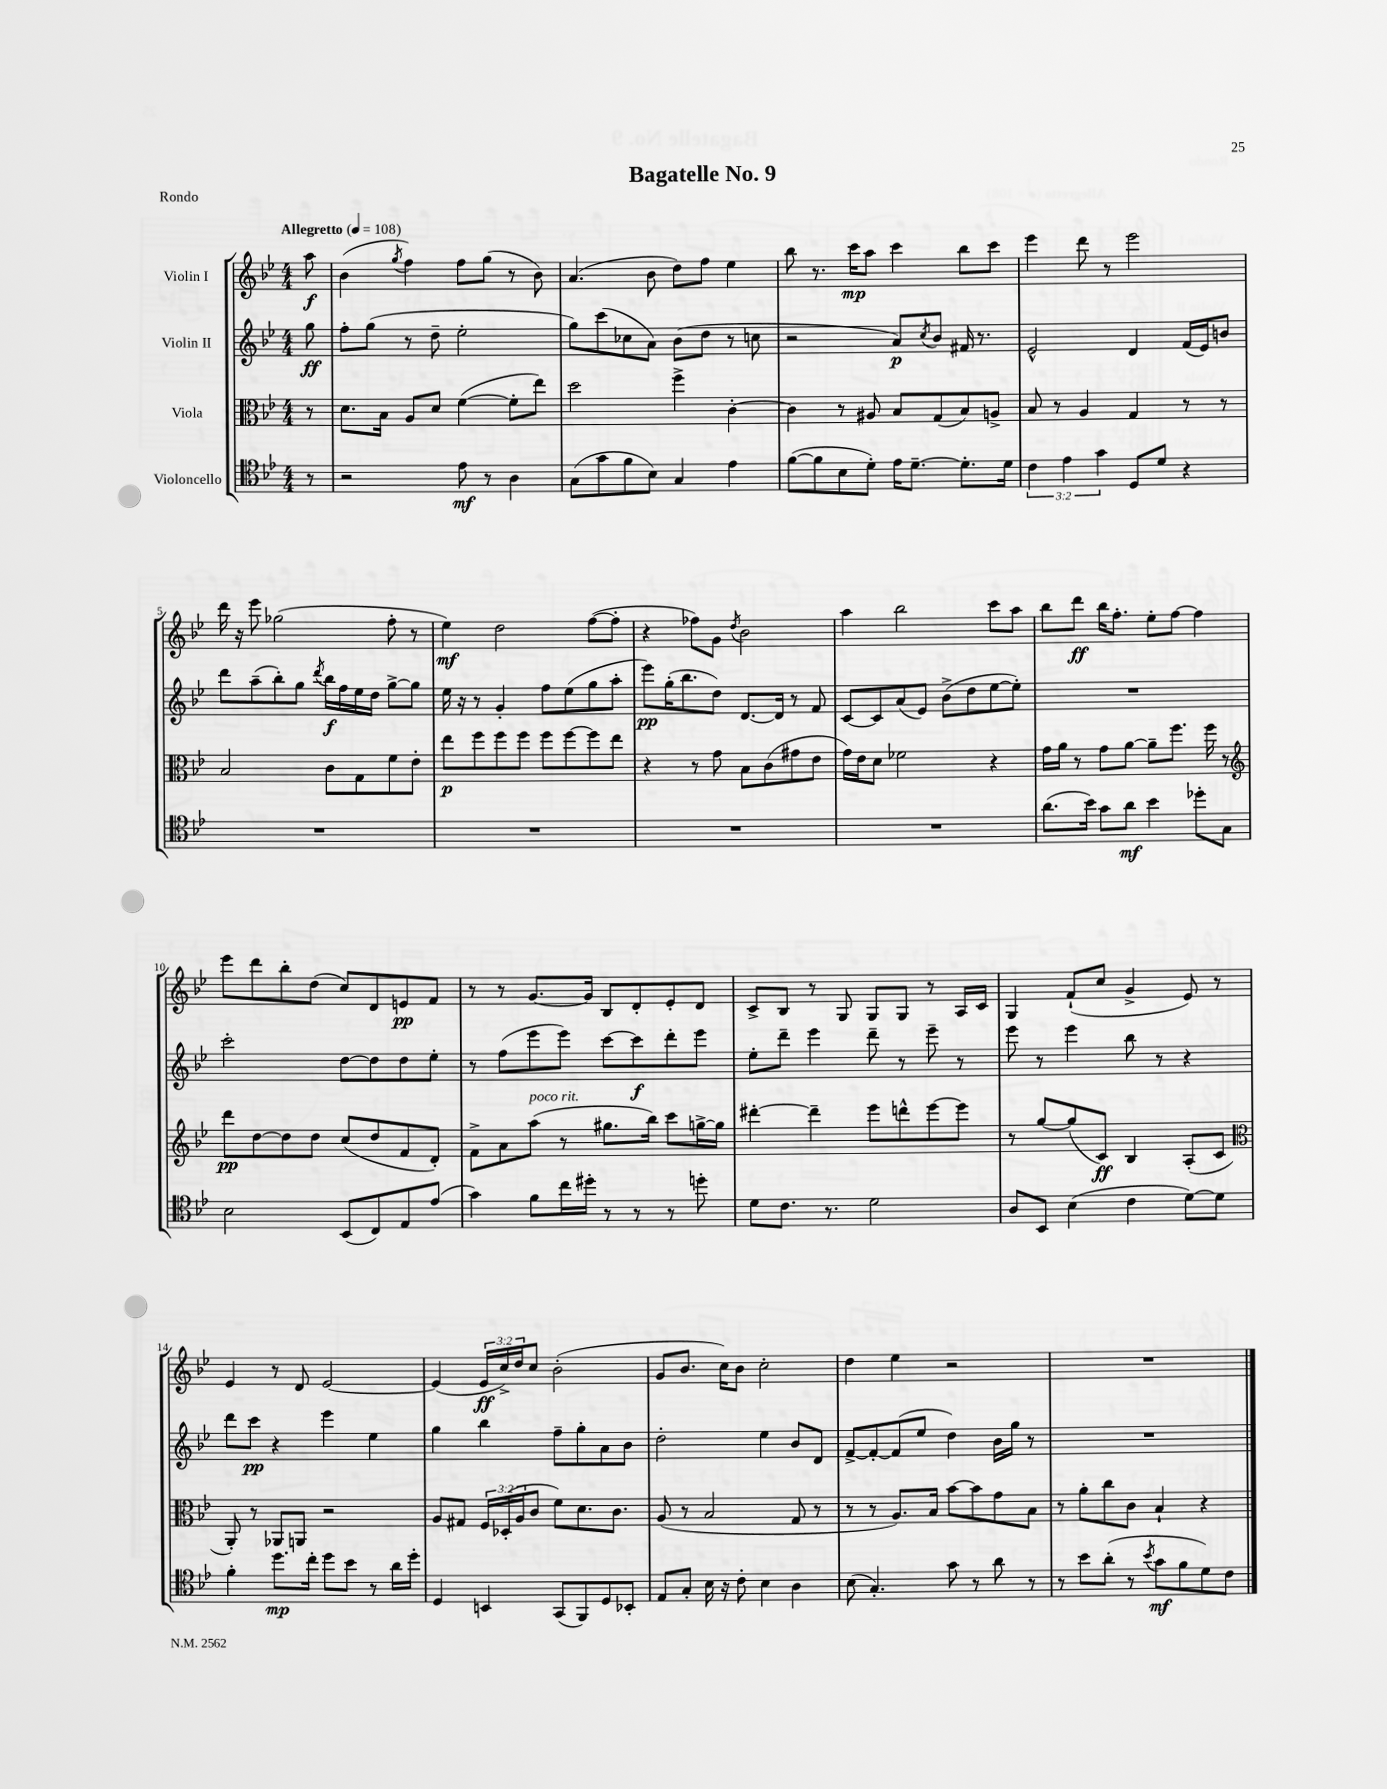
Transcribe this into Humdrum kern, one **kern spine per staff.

**kern	**dynam	**kern	**dynam	**kern	**dynam	**kern	**dynam
*part4	*part4	*part3	*part3	*part2	*part2	*part1	*part1
*staff4	*staff4	*staff3	*staff3	*staff2	*staff2	*staff1	*staff1
*I"Violoncello	*	*I"Viola	*	*I"Violin II	*	*I"Violin I	*
*clefC4	*	*clefC3	*	*clefG2	*	*clefG2	*
*k[b-e-]	*	*k[b-e-]	*	*k[b-e-]	*	*k[b-e-]	*
*M4/4	*	*M4/4	*	*M4/4	*	*M4/4	*
*MM108	*	*MM108	*	*MM108	*	*MM108	*
=	=	=	=	=	=	=	=
!	!	!	!	!	!	!LO:TX:a:B:t=Allegretto	!
8r	.	8r	.	8gg\	ff	8aa\	f
=1	=1	=1	=1	=1	=1	=1	=1
2r	.	8.d\L	.	8ff'\L	.	(4b-\	.
.	.	.	.	(8gg\J	.	.	.
.	.	16B-\Jk	.	.	.	.	.
.	.	.	.	.	.	8qgg/	.
.	.	8A/L	.	8r	.	4ff\)	.
.	.	8d/J	.	8dd~\	.	.	.
8e-\	mf	([4f\	.	2ee-'\	.	8ff\L	.
8r	.	.	.	.	.	(8gg\J	.
4A\	.	8f'\L]	.	.	.	8r	.
.	.	8ee-\J)	.	.	.	8b-\)	.
=2	=2	=2	=2	=2	=2	=2	=2
(8G\L	.	2dd\	.	8gg\L)	.	(4.a/	.
8g\	.	.	.	(8ccc\	.	.	.
8f\	.	.	.	8cc-X\	.	.	.
8B-\J)	.	.	.	8a\J)	.	8b-\	.
4G/	.	4ff^\	.	(8b-\L	.	8dd\L)	.
.	.	.	.	8dd\J	.	8ff\J	.
4e-\	.	[4c'\	.	8r	.	4ee-\	.
.	.	.	.	8ccn\	.	.	.
=3	=3	=3	=3	=3	=3	=3	=3
([8f\L	.	4c\]	.	2r	.	8bb-\	.
8f\]	.	.	.	.	.	8.r	.
8B-\	.	8r	.	.	.	.	.
.	.	.	.	.	.	16ccc\KL	mp
8d'\J)	.	8A#X/	.	.	.	8aa\J	.
16e-\KL	.	8B-/L	.	8a/L)	p	4ccc\	.
[8.d~\J	.	.	.	.	.	.	.
.	.	.	.	8qcc/	.	.	.
.	.	(8G/	.	8b-/J	.	.	.
8.d'\L]	.	8B-/)	.	16f#X/	.	8bb-\L	.
.	.	.	.	8.r	.	.	.
.	.	8An^/J	.	.	.	8ccc\J	.
16d\Jk	.	.	.	.	.	.	.
=4	=4	=4	=4	=4	=4	=4	=4
6c\	.	8B-/	.	2e-^^/	.	4eee-\	.
.	.	8r	.	.	.	.	.
6e-\	.	.	.	.	.	.	.
.	.	4A/	.	.	.	8ddd\	.
6g\	.	.	.	.	.	.	.
.	.	.	.	.	.	8r	.
8D/L	.	4G/	.	4d/	.	2eee-\	.
8d/J	.	.	.	.	.	.	.
4r	.	8r	.	(16f/LL	.	.	.
.	.	.	.	16e-/J)	.	.	.
.	.	8r	.	8bn/J	.	.	.
!!LO:LB:g=z
=5	=5	=5	=5	=5	=5	=5	=5
1r	.	2B-/	.	8ddd\L	.	16ddd\	.
.	.	.	.	.	.	16r	.
.	.	.	.	(8aa~\	.	8eee-\	.
.	.	.	.	8bb-'\)	.	(2gg-X\	.
.	.	.	.	8gg\J	.	.	.
.	.	.	.	8qddd/	.	.	.
.	.	8c\L	.	16bb-\LL	f	.	.
.	.	.	.	16ff\	.	.	.
.	.	8G\	.	16ee-\	.	.	.
.	.	.	.	16dd\JJ	.	.	.
.	.	8f\	.	[8gg^\L	.	8ff'\	.
.	.	8e-'\J	.	8gg\J]	.	8r	.
=6	=6	=6	=6	=6	=6	=6	=6
1r	.	8ee-\L	p	16ee-\	.	4ee-\)	mf
.	.	.	.	16r	.	.	.
.	.	8ff\	.	8r	.	.	.
.	.	8ff\	.	4g'/	.	2dd\	.
.	.	8ff\J	.	.	.	.	.
.	.	8ff\L	.	8ff\L	.	.	.
.	.	[8ff\	.	(8ee-\	.	.	.
.	.	8ff\]	.	8gg\	.	([8ff\L	.
.	.	8ee-\J	.	8aa'\J	.	8ff'\J]	.
=7	=7	=7	=7	=7	=7	=7	=7
1r	.	4r	.	8eee-\L)	pp	4r	.
.	.	.	.	(16gg'\K	.	.	.
.	.	.	.	8.bb-\	.	.	.
.	.	8r	.	.	.	8ff-X\L)	.
.	.	8g\	.	8dd\J)	.	8g\J	.
.	.	.	.	.	.	8qdd/	.
.	.	8B-\L	.	[8.d/L	.	2b-\	.
.	.	(8c\	.	.	.	.	.
.	.	.	.	16d/Jk]	.	.	.
.	.	8g#X\	.	8r	.	.	.
.	.	8e-\J	.	8f/	.	.	.
=8	=8	=8	=8	=8	=8	=8	=8
1r	.	16g\LL)	.	[8c/L	.	4aa\	.
.	.	16e-\J	.	.	.	.	.
.	.	8d\J	.	8c/]	.	.	.
.	.	2f-X\	.	(8a/	.	2bb-\	.
.	.	.	.	8e-/J)	.	.	.
.	.	.	.	(8b-^\L	.	.	.
.	.	.	.	8dd\	.	.	.
.	.	4r	.	[8ee-\	.	8ccc\L	.
.	.	.	.	8ee-'\J])	.	8aa\J	.
=9	=9	=9	=9	=9	=9	=9	=9
(8.a\L	.	16g\LL	.	1r	.	8bb-\L	.
.	.	16a\JJ	.	.	.	.	.
.	.	8r	.	.	.	8ddd\J	ff
16b-\Jk)	.	.	.	.	.	.	.
8g\L	.	8g\L	.	.	.	16bb-\KL	.
.	.	.	.	.	.	8.ff'\J	.
8a\J	mf	[8a\J	.	.	.	.	.
4b-\	.	8a~\L]	.	.	.	8ee-'\L	.
.	.	8.ff\J	.	.	.	[8ff\J	.
8dd-X'\L	.	.	.	.	.	4ff\]	.
.	.	16ff\	.	.	.	.	.
8G\J	.	8r	.	.	.	.	.
!!LO:LB:g=z
=10	=10	=10	=10	=10	=10	=10	=10
*	*	*clefG2	*	*	*	*	*
2B-\	.	8ddd\L	pp	2ccc'\	.	8eee-\L	.
.	.	[8dd\	.	.	.	8ddd\	.
.	.	8dd\]	.	.	.	8bb-'\	.
.	.	8dd\J	.	.	.	(8dd\J	.
(8BB-/L	.	(8cc/L	.	[8dd\L	.	8cc/L)	.
8C/)	.	8dd/	.	8dd\]	.	8d/	.
8E-/	.	8f/	.	8dd\	.	8en/	pp
(8e-/J	.	8d'/J)	.	8ee-'\J	.	8f/J	.
=11	=11	=11	=11	=11	=11	=11	=11
4g\)	.	8f^\L	.	8r	.	8r	.
.	.	8a\	.	(8ff\L	.	8r	.
!	!	!LO:TX:a:i:t=poco rit.	!	!	!	!	!
8f\L	.	(8aa\J	.	8eee-\	.	[8.g/L	.
16cc\L	.	8r	.	8eee-\J)	.	.	.
16dd#X'\JJ	.	.	.	.	.	16g/Jk]	.
8r	.	8.gg#X\L	.	[8ccc\L	.	8B-/L	.
8r	.	.	.	8ccc\]	f	8d'/	.
.	.	16bb-\Jk)	.	.	.	.	.
8r	.	8ccc\L	.	8ddd'\	.	8e-'/	.
8ddn'\	.	[16ggn^\L	.	8eee-\J	.	8d/J	.
.	.	16gg\JJ]	.	.	.	.	.
=12	=12	=12	=12	=12	=12	=12	=12
8d\L	.	[4ddd#X'\	.	8ee-'\L	.	8c^/L	.
8.c\J	.	.	.	8ddd~\J	.	8B-/J	.
.	.	4ddd#~\]	.	4eee-\	.	8r	.
8.r	.	.	.	.	.	.	.
.	.	.	.	.	.	8G/	.
2d\	.	8eee-\L	.	8ddd~\	.	8G/L	.
.	.	8dddn^^\	.	8r	.	8G/J	.
.	.	[8eee-\	.	8eee-~\	.	8r	.
.	.	8eee-\J]	.	8r	.	16A/LL	.
.	.	.	.	.	.	16c/JJ	.
=13	=13	=13	=13	=13	=13	=13	=13
8A/L	.	8r	.	8eee-\	.	4G/	.
8BB-/J	.	[8gg/L	.	8r	.	.	.
(4B-\	.	(8gg/]	.	4eee-\	.	(8f`/L	.
.	.	8c/J)	ff	.	.	8cc/J	.
4c\	.	4B-/	.	8bb-\	.	4g^/	.
.	.	.	.	8r	.	.	.
[8d\L)	.	(8A'/L	.	4r	.	8e-/)	.
8d\J]	.	8c/J	.	.	.	8r	.
!!LO:LB:g=z
=14	=14	=14	=14	=14	=14	=14	=14
*	*	*clefC3	*	*	*	*	*
4f'\	.	8AA'/)	.	8ddd\L	.	4e-/	.
.	.	8r	.	8ccc\J	pp	.	.
8.dd\L	mp	8AA-X/L	.	4r	.	8r	.
.	.	8AAn/J	.	.	.	8d/	.
16cc'\Jk	.	.	.	.	.	.	.
8dd\L	.	2r	.	4eee-\	.	[2e-/	.
8b-\J	.	.	.	.	.	.	.
8r	.	.	.	4ee-\	.	.	.
16a\LL	.	.	.	.	.	.	.
16dd'\JJ	.	.	.	.	.	.	.
=15	=15	=15	=15	=15	=15	=15	=15
4D/	.	8A/L	.	4gg\	.	(4e-/]	.
.	.	8G#X/J	.	.	.	.	.
4BBn/	.	24F/LL	.	4bb-\	.	24e-/LL	ff
.	.	(24D-X'/	.	.	.	24cc^/)	.
.	.	24A/J	.	.	.	24dd/J	.
.	.	8c/J	.	.	.	8cc/J	.
(8GG/L	.	8f\L)	.	8ff~\L	.	(2b-'\	.
8FF/)	.	8.d\	.	8gg'\	.	.	.
8D/	.	.	.	8a\	.	.	.
.	.	8.c\J	.	.	.	.	.
8BB-X'/J	.	.	.	8b-\J	.	.	.
=16	=16	=16	=16	=16	=16	=16	=16
8E-/L	.	(8A/	.	2dd'\	.	8g/L	.
8G'/J	.	8r	.	.	.	8.b-/J	.
16B-\	.	2B-/	.	.	.	.	.
16r	.	.	.	.	.	16cc\KL)	.
8c'\	.	.	.	.	.	8b-\J	.
4B-\	.	.	.	4ee-\	.	2cc'\	.
4A\	.	8G/	.	8b-/L	.	.	.
.	.	8r	.	8d/J	.	.	.
=17	=17	=17	=17	=17	=17	=17	=17
(8B-\	.	8r	.	[8f^/L	.	4dd\	.
4.G'/)	.	8r	.	8f'/_	.	.	.
.	.	8.A/L)	.	(8f/]	.	4ee-\	.
.	.	.	.	8ee-/J	.	.	.
.	.	16B-/Jk	.	.	.	.	.
8g\	.	[8b-\L	.	4dd\)	.	2r	.
8r	.	8b-\]	.	.	.	.	.
8a\	.	8g\	.	16b-\LL	.	.	.
.	.	.	.	16gg\JJ	.	.	.
8r	.	8B-\J	.	8r	.	.	.
=18	=18	=18	=18	=18	=18	=18	=18
8r	.	8r	.	1r	.	1r	.
8b-\L	.	8a'\L	.	.	.	.	.
(8a'\J	.	8cc\	.	.	.	.	.
8r	.	8c\J	.	.	.	.	.
8qb-/	.	.	.	.	.	.	.
8g\L	mf	4B-`/	.	.	.	.	.
8f\	.	.	.	.	.	.	.
8d\)	.	4r	.	.	.	.	.
8c\J	.	.	.	.	.	.	.
==	==	==	==	==	==	==	==
*-	*-	*-	*-	*-	*-	*-	*-
